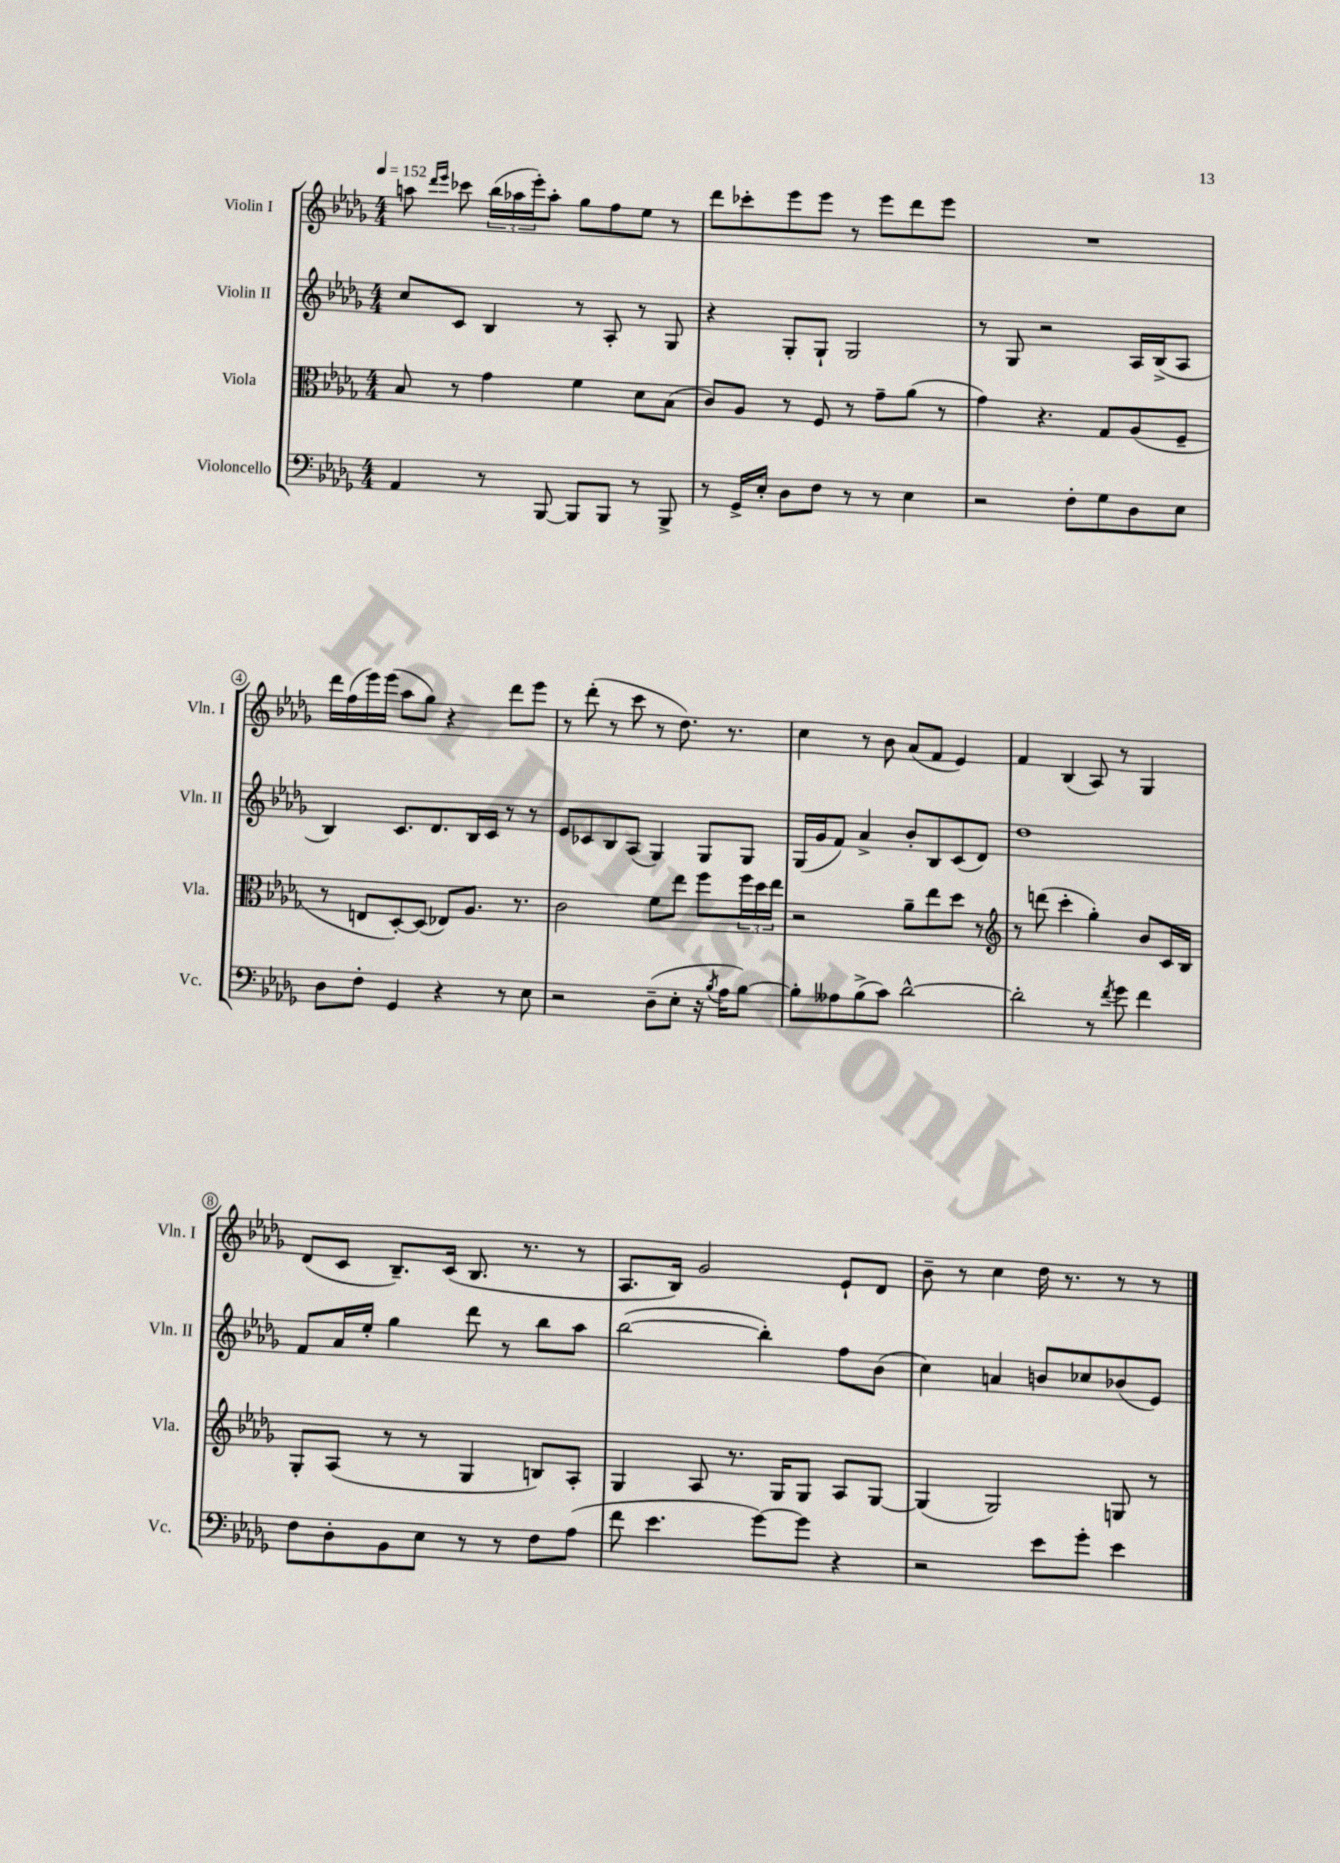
<<
\new StaffGroup <<
\new Staff = "s0" \with { instrumentName = "Violin I" shortInstrumentName = "Vln. I" } {
    \clef treble \key des \major \numericTimeSignature \time 4/4 \tempo 4 = 152
    a''8 \grace { des'''16 ees'''16 } ces'''8 \tuplet 3/2 { bes''16( aes''16 ees'''16-.) } aes''8-. ges''8 f''8 ees''8 r8 |
    des'''8 ces'''8-. ees'''8 ees'''8 r8 ees'''8 des'''8 ees'''8 |
    R1 |
    des'''16 f''16( ees'''16) ees'''16( aes''8 ges''8) r4 des'''8 ees'''8 |
    r8 des'''8-.( r8 c'''8 r8 des''8.) r8. |
    c''4 r8 bes'8 aes'8( f'8 ees'4) |
    f'4 bes4( aes8) r8 ges4 |
    des'8( c'8 bes8.--) c'16( bes8. r8. r8 |
    aes8. bes16) ges'2 ees'8-! des'8 |
    bes'8-- r8 c''4 des''16 r8. r8 r8 \bar "|." |
}
\new Staff = "s1" \with { instrumentName = "Violin II" shortInstrumentName = "Vln. II" } {
    \clef treble \key des \major \numericTimeSignature \time 4/4
    c''8 c'8 bes4 r8 aes8-. r8 ges8 |
    r4 ges8-. ges8-! ges2 |
    r8 ges8 r2 aes16 bes16->( aes8 |
    bes4) c'8. des'8. bes16 c'16 r8 r8 |
    ees'8 ces'8 bes8 aes8( ges4) ges8 ges8 |
    ges16( ges'16 f'8) aes'4-> bes'8-. bes8 c'8( des'8) |
    des''1 |
    f'8 aes'16 ees''16-. ges''4 des'''8 r8 bes''8 aes''8 |
    bes''2~( bes''4-.) f''8 bes'8( |
    c''4) a'4 b'8 ces''8 bes'8( ees'8) \bar "|." |
}
\new Staff = "s2" \with { instrumentName = "Viola" shortInstrumentName = "Vla." } {
    \clef alto \key des \major \numericTimeSignature \time 4/4
    bes8 r8 ges'4 f'4 des'8 bes8( |
    c'8) aes8 r8 f8 r8 ges'8-- aes'8( r8 |
    ges'4) r4. ges8 aes8( f8-- |
    r8 e8 des8~-.) des8( ees8) aes8. r8. |
    c'2 f'8 ees''8 f''8 \tuplet 3/2 { f''16 des''16 ees''16 } |
    r2 aes'8-- ees''8 des''8 r8 |
    \clef treble r8 d'''8( c'''4-. ges''4-.) bes'8 c'16 bes16 |
    ges8-. aes8( r8 r8 ges4 b8) aes8-. |
    ges4 aes8 r8. ges16 ges8 aes8 ges8~ |
    ges4( ges2) g8 r8 \bar "|." |
}
\new Staff = "s3" \with { instrumentName = "Violoncello" shortInstrumentName = "Vc." } {
    \clef bass \key des \major \numericTimeSignature \time 4/4
    aes,4 r8 bes,,8~ bes,,8 bes,,8 r8 bes,,8-> |
    r8 ges,16-> ees16-. des8 f8 r8 r8 ees4 |
    r2 f8-. ges8 des8 ees8 |
    des8 f8-. ges,4 r4 r8 ees8 |
    r2 des8--( ees8-. r16 \acciaccatura { bes8 } aes16 bes8~) |
    bes8-. aeses8 bes8->( c'8) des'2~-^ |
    des'2-. r8 \acciaccatura { f'8 } ges'8 f'4 |
    f8 des8-. bes,8 ees8 r8 r8 f8 aes8( |
    f'8 ees'4. ges'8~) ges'8 r4 |
    r2 ees'8 ges'8-. ees'4 \bar "|." |
}
>>
>>
\layout { \context { \Score \override BarNumber.stencil = #(make-stencil-circler 0.1 0.3 ly:text-interface::print) } }
